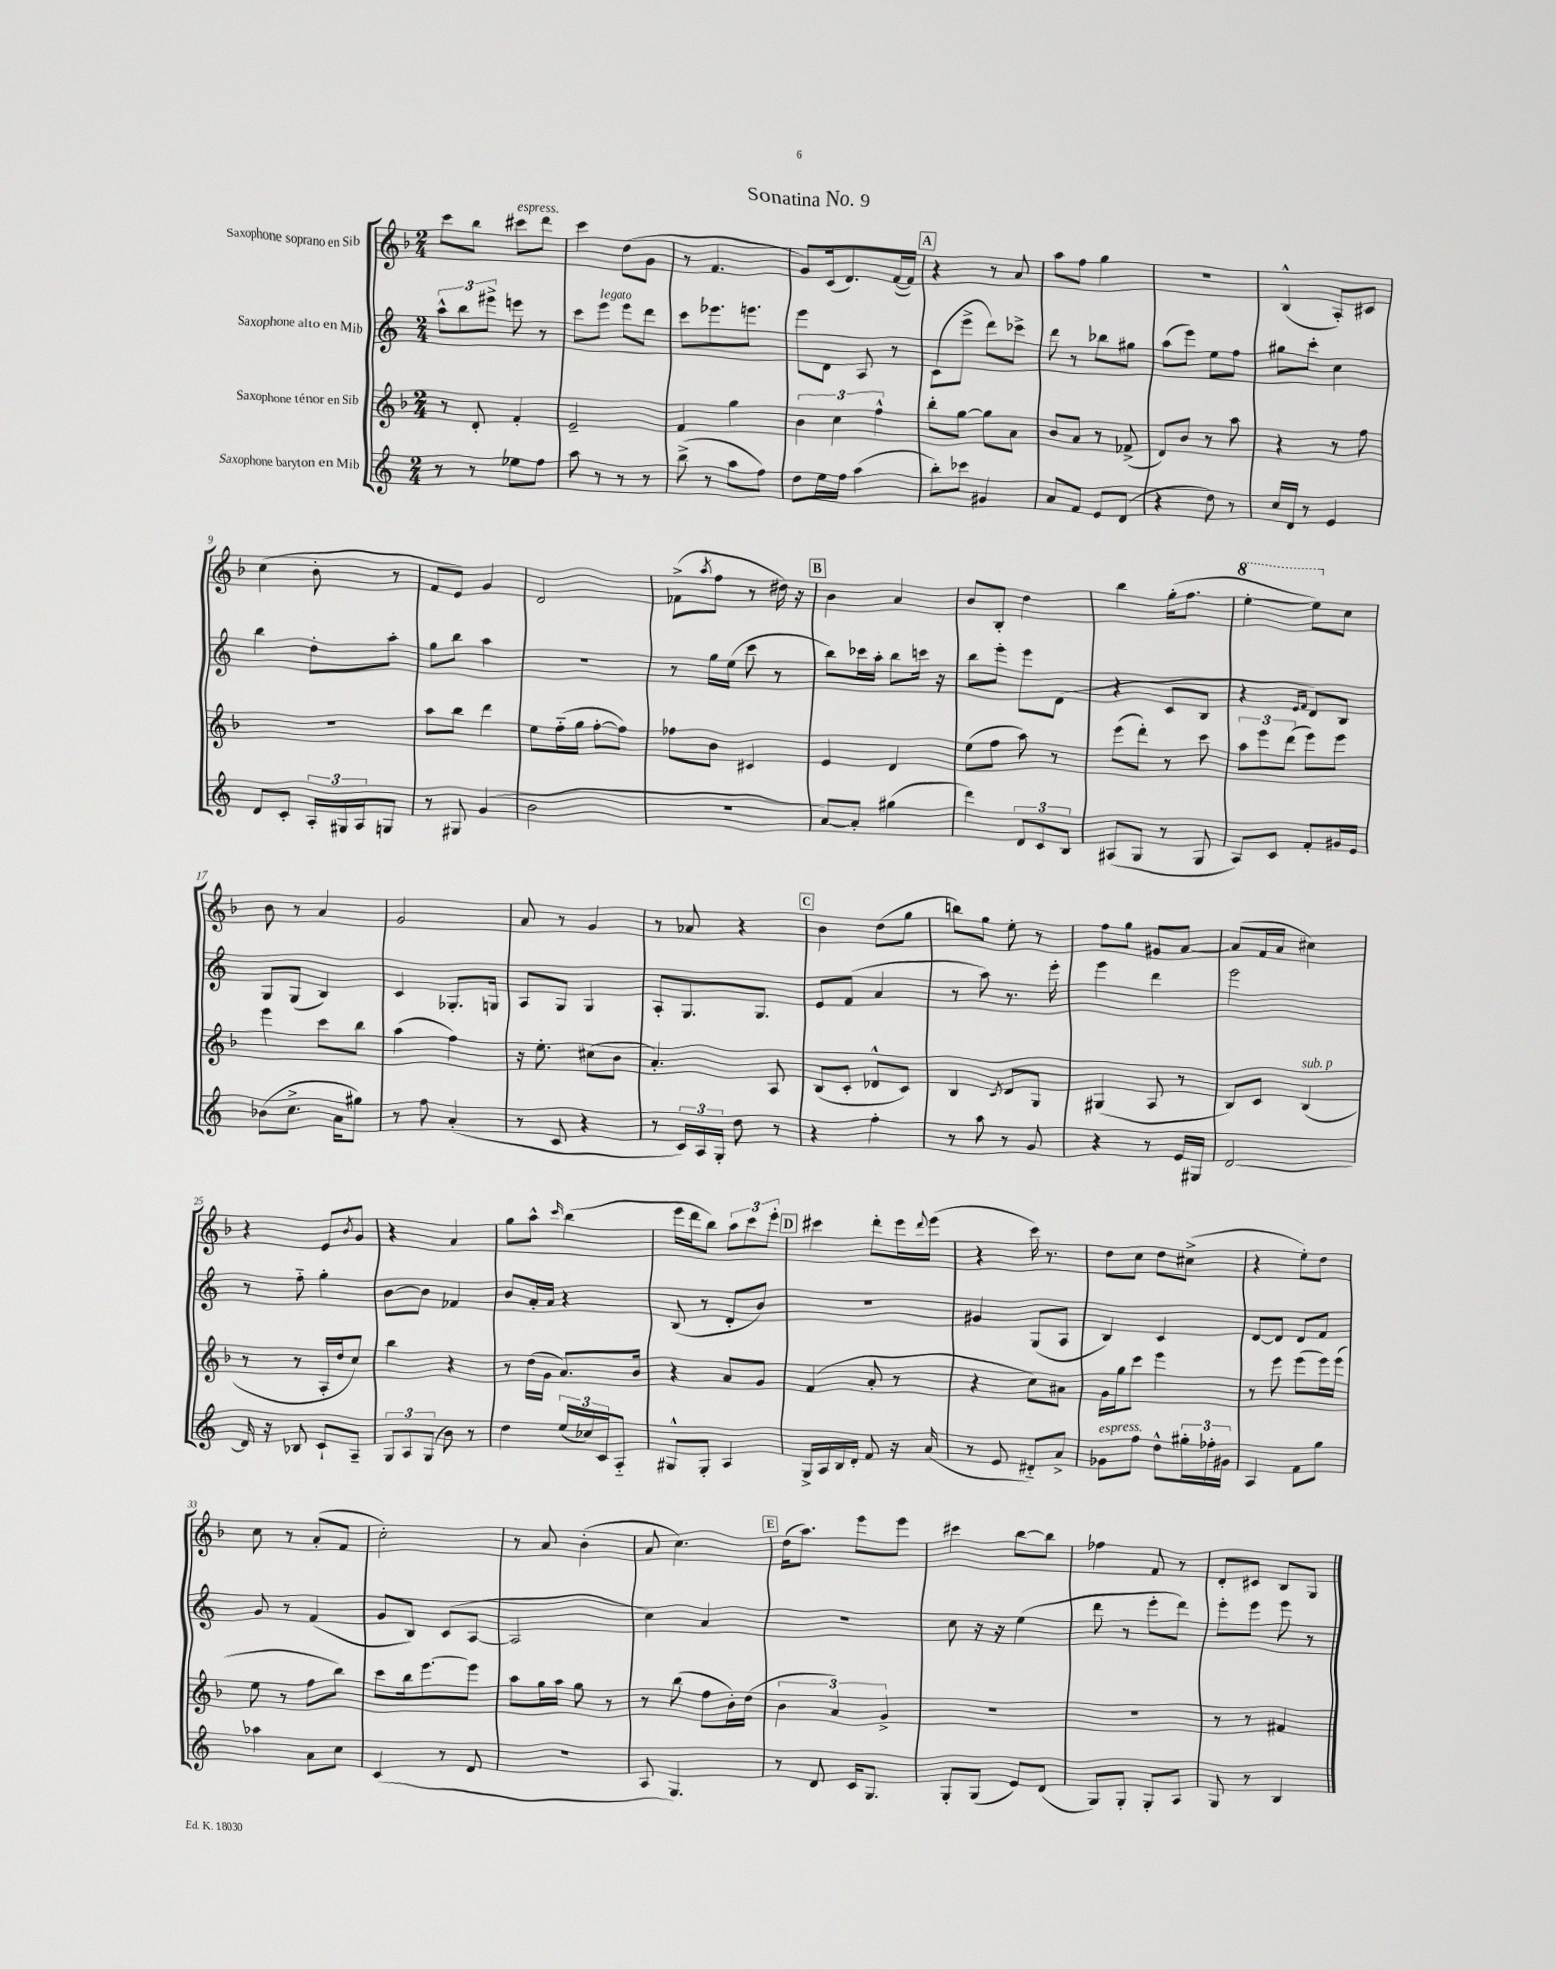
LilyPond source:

\header { title = "Sonatina No. 9" }
<<
\new StaffGroup <<
\new Staff = "s0" \with { instrumentName = "Saxophone soprano en Sib" } {
    \clef treble \key f \major \numericTimeSignature \time 2/4
    c'''8 bes''8 cis'''8^\markup { \italic "espress." } d'''8 |
    c'''4 d''8( g'8 |
    r8 f'4. |
    g'8) c'16( d'8.) f'16~( f'16) |
    \mark \markup { \box "A" } r4 r8 a'8 |
    a''8 f''8 g''4 |
    r2 |
    bes4-^( a8-.) cis'8 |
    c''4( bes'8-. r8 |
    f'8 e'8) g'4 |
    d'2 |
    fes'8->( \acciaccatura { a''8 } f''8 r8 dis''16) r16 |
    \mark \markup { \box "B" } bes'4 a'4 |
    bes'8 bes8-. d''4 |
    bes''4 g''16-.( f''8. |
    \ottava #1 e'''4~-. e'''8) \ottava #0 c''8 |
    bes'8 r8 a'4 |
    g'2 |
    a'8 r8 g'4 |
    r8 aes'8 r4 |
    \mark \markup { \box "C" } bes'4 d''8( g''8 |
    b''8) g''8 e''8-. r8 |
    f''8 g''8 gis'8 a'8~ |
    a'8( f'16 a'16 cis''4) |
    r4 e'8 \acciaccatura { bes'8 } g'8 |
    r4 a'4 |
    g''8 a''8-^ \grace { c'''16 } bes''4( |
    e'''16 d'''16 bes''8) \tuplet 3/2 { a''8 c'''8 e'''8-. } |
    \mark \markup { \box "D" } cis'''4 d'''8-. e'''16 \appoggiatura { d'''8 } e'''16( |
    r4 c'''16) r8. |
    d''8 c''8 d''8 cis''8->( |
    r4 e''8-.) d''8 |
    c''8 r8 a'8-.( f'8 |
    c''2-.) |
    r8 a'8 bes'4-.( |
    a'8 c''4.) |
    \mark \markup { \box "E" } d''16( a''8.) e'''8 e'''8 |
    cis'''4 bes''8~ bes''8 |
    fes''4 f'8 r8 |
    d'8-. cis'8 bes8 g8 \bar "|." |
}
\new Staff = "s1" \with { instrumentName = "Saxophone alto en Mib" } {
    \clef treble \key c \major \numericTimeSignature \time 2/4
    \tuplet 3/2 { a''8-^ b''8 eis'''8-> } e'''8 r8 |
    c'''8 e'''8^\markup { \italic "legato" } e'''8 d'''8 |
    c'''8 ees'''8. e'''8. |
    e'''8 d'8 a8 r8 |
    \mark \markup { \box "A" } c'8( e'''8-> d'''8) ces'''8-> |
    d'''8 r8 bes''8 gis''8 |
    a''8( e'''8) e''8 f''8 |
    gis''8 c'''8-. c''4 |
    b''4 d''8-. a''8-. |
    g''8 b''8 a''4 |
    R2 |
    r8 g''16 e''16( c'''8 r8 |
    \mark \markup { \box "B" } b''8) ces'''16 a''16-. b''8 c'''16 r16 |
    b''8 e'''8-. e'''8 d'8( |
    r4 c'8 b8 |
    r4 \grace { e'16 f'16 } d'8) b8 |
    g8 g8( b4) |
    c'4 ges8.-. g16 |
    a8 g8 g4 |
    a8-. g8. g8. |
    \mark \markup { \box "C" } e'8 f'8( a'4 |
    r8 a''8) r8. e'''16-. |
    e'''4 d'''4 |
    e'''2 |
    r8 f''8-_ g''4-. |
    b'8~ b'8 fes'4 |
    b'8 a'16-. a'16 r4 |
    b8( r8 d'8-. b'8) |
    \mark \markup { \box "D" } r2 |
    gis'4 g8( a8 |
    b4) c'4 |
    d'8~ d'8 d'8 f'8 |
    g'8 r8 f'4( |
    g'8 b8) c'8( a8~ |
    a2 |
    c''4) a'4 |
    \mark \markup { \box "E" } R2 |
    c''8 r16 r16 e''4( |
    d'''8 r8 e'''8-. d'''8) |
    e'''8-. e'''8 e'''8 r8 \bar "|." |
}
\new Staff = "s2" \with { instrumentName = "Saxophone ténor en Sib" } {
    \clef treble \key f \major \numericTimeSignature \time 2/4
    r8 d'8-. f'4-. |
    e'2-- |
    f'4 g''4 |
    \tuplet 3/2 { bes'4 c''4 f''4-^ } |
    \mark \markup { \box "A" } bes''8-. g''8~ g''8 a'8 |
    bes'8 a'8 r8 fes'8->( |
    d'8) bes'8 r8 a''8 |
    r4 r8 f''8 |
    R2 |
    a''8 bes''8 d'''4 |
    e''8 f''16-_( g''16 f''8~-. f''8) |
    fes''8 bes'8 cis'4 |
    \mark \markup { \box "B" } e'4 d'4 |
    e''8( f''8 a''8) r8 |
    e'''8( d'''8-.) r8 c'''8 |
    \tuplet 3/2 { a''8 e'''8 d'''8( } e'''8) e'''8 |
    e'''4 c'''8 bes''8 |
    a''4( f''4) |
    r16 e''8.-. cis''8( bes'8 |
    a'4.-.) a8 |
    \mark \markup { \box "C" } bes8( c'8-. des'8-^ c'8) |
    bes4 \acciaccatura { c'8 } d'8 g8 |
    gis4( a8 r8 |
    bes8) c'8 bes4^\markup { \italic "sub. p" }( |
    r8 r8 a16-. d''16 c''8) |
    bes''4 r4 |
    r8 d''16( g'16 a'8.) bes'16 |
    r4 a'8 g'8 |
    \mark \markup { \box "D" } f'4( a'8-. r8 |
    r4 c''8) ais'8 |
    g'16 g''16 c'''8 e'''4 |
    r8 e'''8 e'''8( e'''16) e'''16( |
    e''8 r8 f''8 bes''8) |
    c'''8 bes''16 e'''8.~ e'''8 |
    a''8 g''16 a''16 g''8 r8 |
    r8 bes''8( f''8 bes'16-.) d''16( |
    \mark \markup { \box "E" } \tuplet 3/2 { bes'4 a'4) g'4-> } |
    R2 |
    r2 |
    r8 r8 fis'4 \bar "|." |
}
\new Staff = "s3" \with { instrumentName = "Saxophone baryton en Mib" } {
    \clef treble \key c \major \numericTimeSignature \time 2/4
    r8 r8 ees''8 f''8 |
    a''8 r8 r8 r8 |
    b''8->( r8 a''8 f''8) |
    d''8 e''16 f''16 a''4( |
    \mark \markup { \box "A" } b''8-.) ces'''8 gis'4 |
    a'8 f'8 e'8 d'8( |
    r4 d''8) r8 |
    c''16 d'16 r8 e'4 |
    d'8 c'8-. \tuplet 3/2 { a16-. gis16 a16 } g8 |
    r8 gis8 g'4( |
    b'2 |
    R2 |
    \mark \markup { \box "B" } a'8~) a'8-. gis''4( |
    d'''4) \tuplet 3/2 { d'8 c'8 b8 } |
    ais8( g8 r8 g8 |
    a8) c'8 f'8-. gis'16 e'16 |
    bes'8( c''8.-> a'16 gis''8) |
    r8 f''8 a'4-.( |
    r8 c'8 r4 |
    r8 \tuplet 3/2 { c'16) a16 g16-. } d''8 r8 |
    \mark \markup { \box "C" } r4 f''4-. |
    r8 a''8 r8 g'8 |
    r4 r8 e'16 gis16 |
    d'2~ |
    d'16 r16 bes8 c'8-! a8-- |
    \tuplet 3/2 { g8 a8 g8( } b'8) r8 |
    d''4 \tuplet 3/2 { e''16( ces''16) c'16 } a8-_ |
    gis8-^ gis8-. a4 |
    \mark \markup { \box "D" } g16-> a16 b16 d'16-. f'8 r16 a'16( |
    r8 e'8 dis'8-_) a'8-> |
    ges'8^\markup { \italic "espress." } f''8 d''8-^ \tuplet 3/2 { gis''16-. fes''16-. gis'16 } |
    a4 f'8 g''8 |
    aes''4 a'8 c''8 |
    c'4( r8 d'8 |
    R2 |
    a8 g4.) |
    \mark \markup { \box "E" } r8 d'8 c'16 g8. |
    g8-. g8( e'8) d'8( |
    g8) g8-. g8-. a8 |
    g8 r8 b4 \bar "|." |
}
>>
>>
